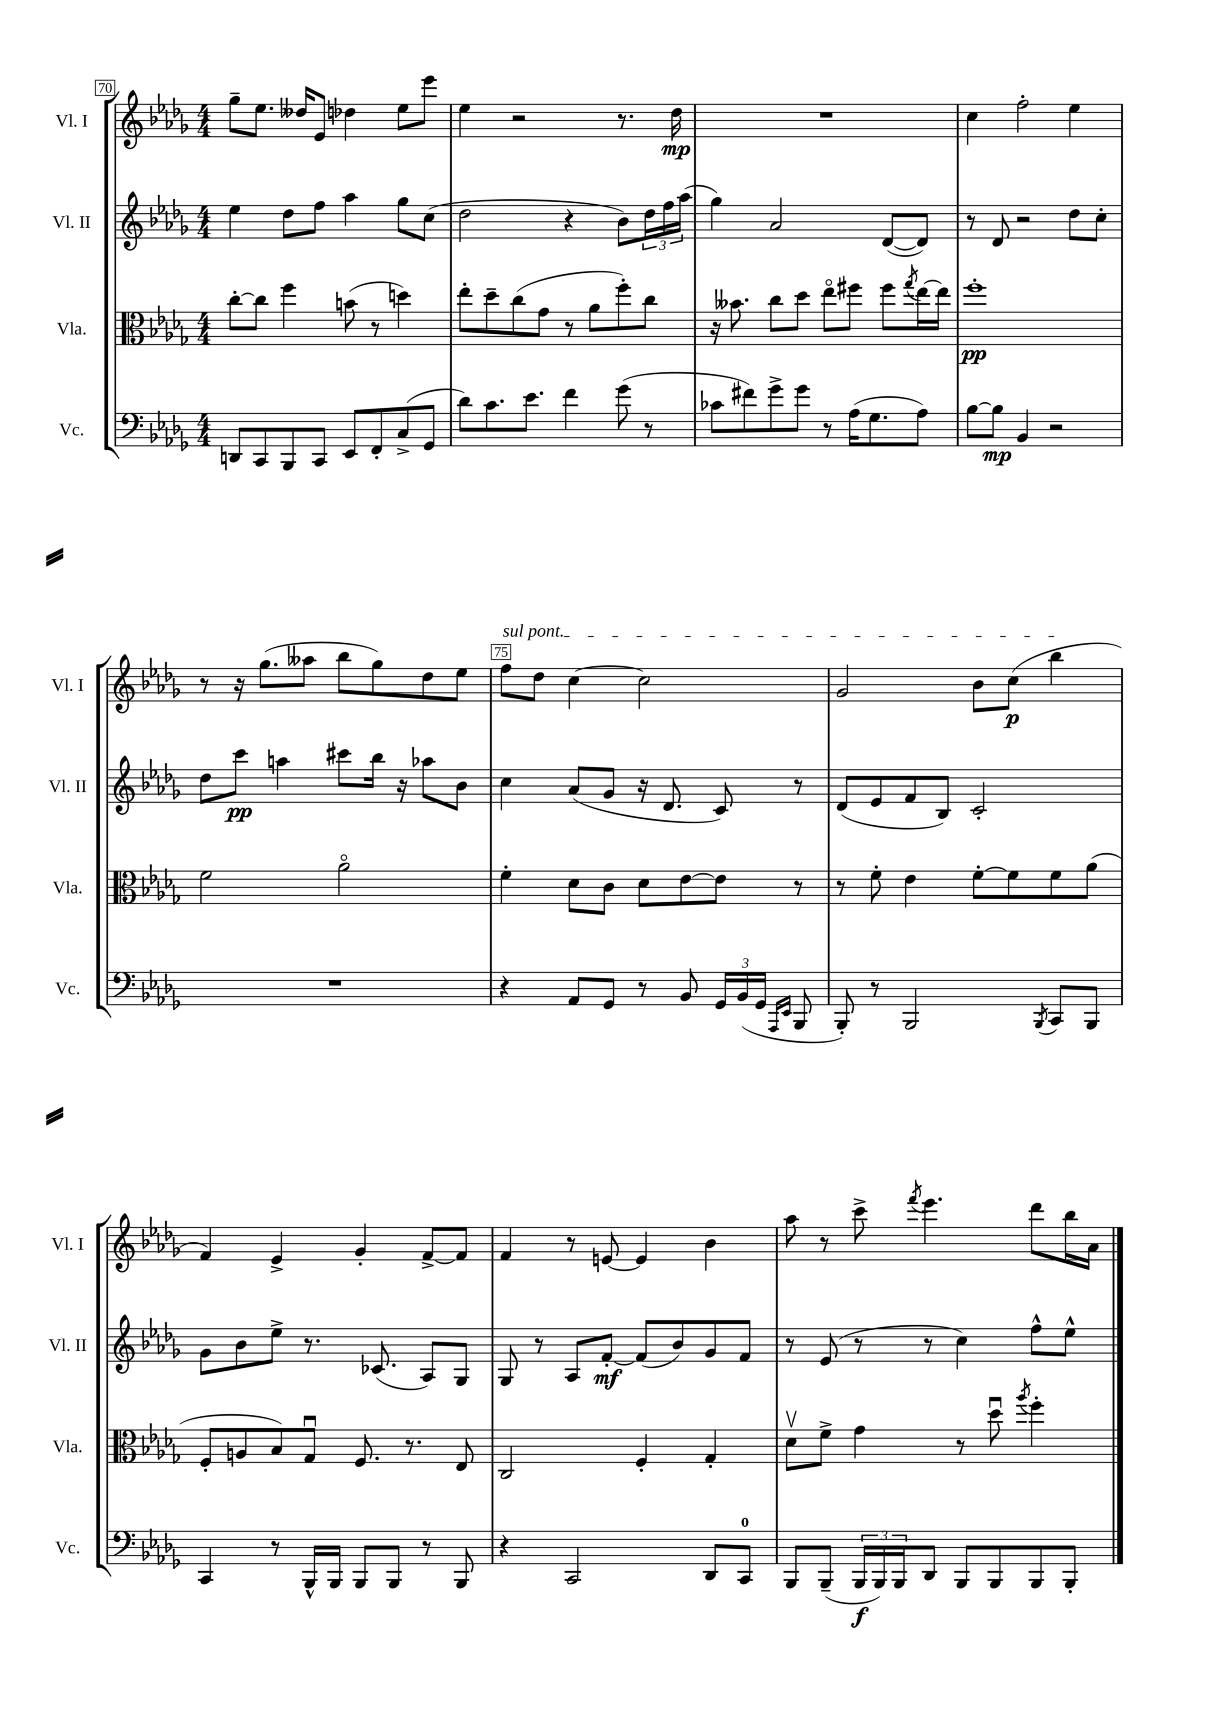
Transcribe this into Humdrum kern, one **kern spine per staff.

**kern	**kern	**kern	**kern
*staff4	*staff3	*staff2	*staff1
*clefF4	*clefC3	*clefG2	*clefG2
*k[b-e-a-d-g-]	*k[b-e-a-d-g-]	*k[b-e-a-d-g-]	*k[b-e-a-d-g-]
*M4/4	*M4/4	*M4/4	*M4/4
8DD/L	[8cc'\L	4ee-\	8gg-~\L
8CC/	8cc\]J	.	8.ee-\J
8BBB-/	4ff\	8dd-\L	.
.	.	.	16dd--/LK
8CC/J	.	8ff\J	8e-/J
8EE-/L	(8b\	4aa-\	4dd-\
8FF'/	8r	.	.
(8C^/	4dd\)	8gg-\L	8ee-\L
8GG-/J	.	(8cc\J	8eee-\J
=	=	=	=
8d-\L)	8ee-'\L	2dd-\	4ee-\
8.c\	8dd-~\	.	.
.	(8cc\	.	2r
8.e-\J	.	.	.
.	8g-\J	.	.
4f\	8r	4r	.
.	8a-\L	.	.
(8g-\	8ff'\)	8b-\L)	8.r
8r	8cc\J	24dd-\L	.
.	.	24ff\	.
.	.	.	16dd-\
.	.	(24aa-\JJ	.
=	=	=	=
8c-\L	16r	4gg-\)	1r
.	8.b--\	.	.
8f#\)	.	.	.
8g-^\	8cc\L	2a-/	.
8g-\J	8dd-\J	.	.
8r	8ee-o\L	.	.
(16A-\LK	8ff#\J	.	.
8.G-\	.	.	.
.	8ff#\L	([8d-/L	.
.	8qgg-/	.	.
8A-\J)	[16ee-\L	8d-/]J)	.
.	16ee-\]JJ	.	.
=	=	=	=
[8B-\L	1ff'	8r	4cc\
8B-\]J	.	8d-/	.
4BB-/	.	2r	2ff'\
2r	.	.	.
.	.	8dd-\L	4ee-\
.	.	8cc'\J	.
=	=	=	=
1r	2f\	8dd-\L	8r
.	.	8ccc\J	16r
.	.	.	(8.gg-\L
.	.	4aa\	.
.	.	.	8aa--\J
.	2a-o\	8ccc#\L	8bb-\L
.	.	16bb-\Jk	8gg-\)
.	.	16r	.
.	.	8aa-\L	8dd-\
.	.	8b-\J	8ee-\J
=	=	=	=
4r	4f'\	4cc\	8ff\L
.	.	.	8dd-\J
8AA-/L	8d-\L	(8a-/L	[4cc\
8GG-/J	8c\J	8g-/J	.
8r	8d-\L	16r	2cc\]
.	.	8.d-/	.
8BB-/	[8e-\	.	.
24GG-/LL	8e-\]J	8c/)	.
(24BB-/	.	.	.
24GG-/JJ	.	.	.
16qqAAA-/LL	.	.	.
16qqEE-/JJ	.	.	.
8BBB-/	8r	8r	.
=	=	=	=
8BBB-'/)	8r	(8d-/L	2g-/
8r	8f'\	8e-/	.
2BBB-/	4e-\	8f/	.
.	.	8B-/J)	.
.	[8f'\L	2c'/	8b-\L
.	8f\]	.	(8cc\J
8qBBB-/	.	.	.
8CC/L	8f\	.	4bb-\
8BBB-/J	(8a-\J	.	.
=	=	=	=
4CC/	8F'/L	8g-\L	4f/)
.	8A/	8b-\	.
8r	8B-/)	8ee-^\J	4e-^/
16BBB-^^/LL	8G-u/J	8.r	.
16BBB-/JJ	.	.	.
8BBB-/L	8.F/	.	4g-'/
.	.	(8.c-/	.
8BBB-/J	.	.	.
.	8.r	.	.
8r	.	8A-/L)	[8f^/L
8BBB-/	8E-/	8G-/J	8f/]J
=	=	=	=
4r	2C/	8G-/	4f/
.	.	8r	.
2CC/	.	8A-/L	8r
.	.	[8f'/J	[8e/
.	4F'/	(8f/]L	4e/]
.	.	8b-/)	.
8DD-/L	4G-'/	8g-/	4b-\
8CC/J	.	8f/J	.
=	=	=	=
8BBB-/L	8d-v\L	8r	8aa-\
(8BBB-~/J	8f^\J	(8e-/	8r
24BBB-/LL	4g-\	8r	8ccc^\
24BBB-/)	.	.	.
24BBB-/J	.	.	.
.	.	.	8qfff/
8DD-/J	.	8r	4.eee-\
8BBB-/L	8r	4cc\)	.
8BBB-/	8dd-u\	.	.
.	8qaa-/	.	.
8BBB-/	4ff'\	8ff^^\L	8ddd-\L
8BBB-'/J	.	8ee-^^\J	16bb-\L
.	.	.	16a-\JJ
==	==	==	==
*-	*-	*-	*-
